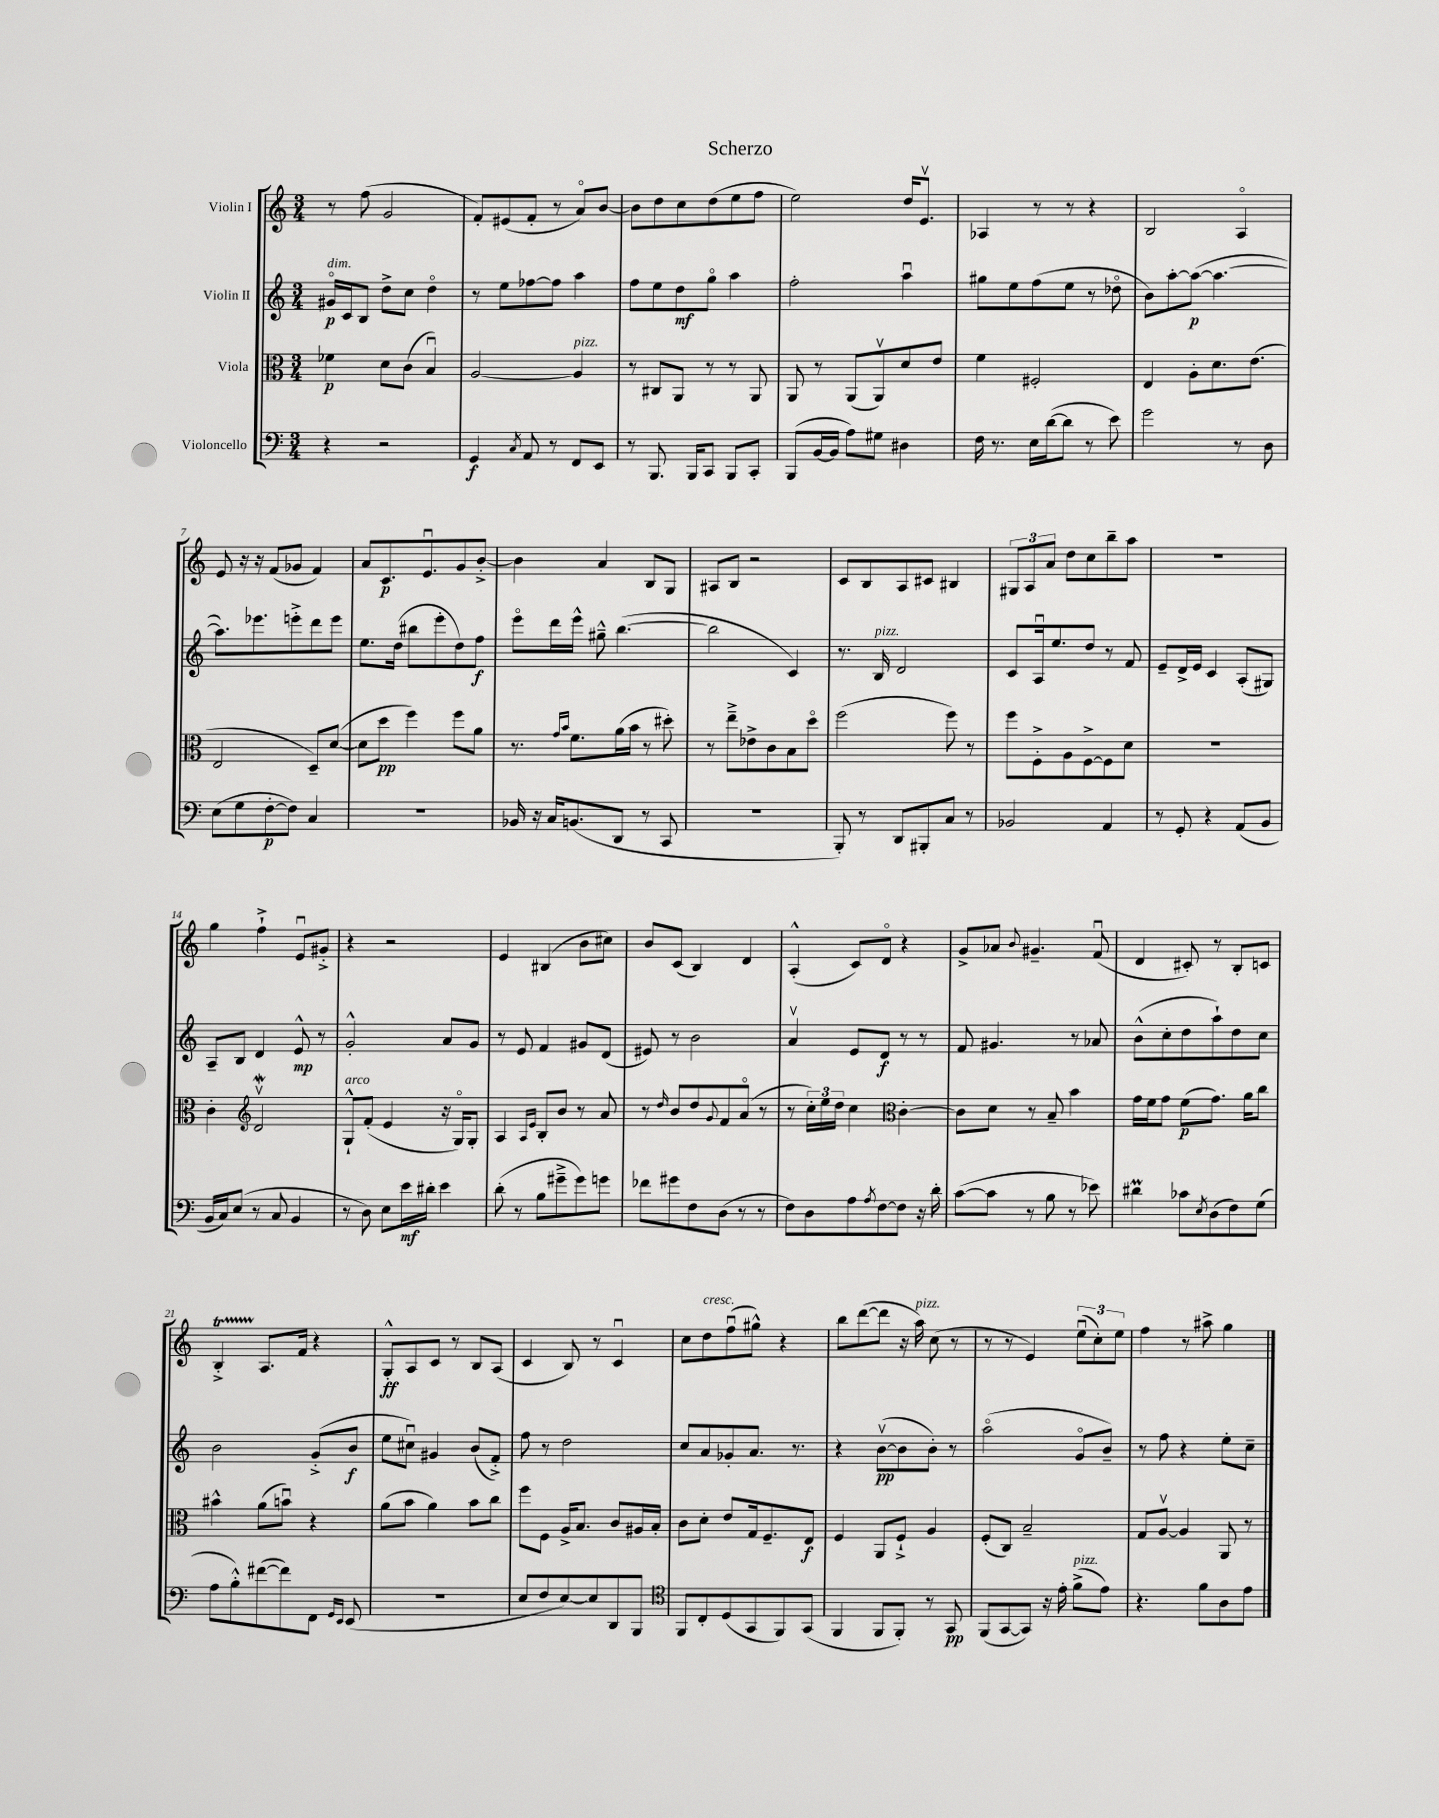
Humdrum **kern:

**kern	**dynam	**kern	**dynam	**kern	**dynam	**kern	**dynam
*part4	*part4	*part3	*part3	*part2	*part2	*part1	*part1
*staff4	*staff4	*staff3	*staff3	*staff2	*staff2	*staff1	*staff1
*I"Violoncello	*	*I"Viola	*	*I"Violin II	*	*I"Violin I	*
*clefF4	*	*clefC3	*	*clefG2	*	*clefG2	*
*k[]	*	*k[]	*	*k[]	*	*k[]	*
*M3/4	*	*M3/4	*	*M3/4	*	*M3/4	*
=1	=1	=1	=1	=1	=1	=1	=1
!	!	!	!	!LO:TX:a:i:t=dim.	!	!	!
4r	.	4f-X\	p	16g#X/LL	p	8r	.
.	.	.	.	16c/J	.	.	.
.	.	.	.	8B/J	.	(8ff\	.
2r	.	8d\L	.	8dd^\L	.	2g/	.
.	.	(8c\J	.	8cc\J	.	.	.
.	.	4Bu/)	.	4dd\	.	.	.
=2	=2	=2	=2	=2	=2	=2	=2
4GG/	f	[2A/	.	8r	.	8f'/L)	.
.	.	.	.	8ee\L	.	(8e#X/	.
8qC/	.	.	.	.	.	.	.
8AA/	.	.	.	[8ff-X\	.	8f'/J	.
8r	.	.	.	8ff-\J]	.	8r	.
!	!	!LO:TX:a:i:t=pizz.	!	!	!	!	!
8FF/L	.	4A/]	.	4aa\	.	8a/L)	.
8EE/J	.	.	.	.	.	[8b/J	.
=3	=3	=3	=3	=3	=3	=3	=3
8r	.	8r	.	8ff\L	.	8b\L]	.
8.BBB/	.	8C#X/L	.	8ee\	.	8dd\	.
.	.	8AA/J	.	8dd\	mf	8cc\	.
16BBB/KL	.	.	.	.	.	.	.
8CC/J	.	8r	.	8gg\J	.	(8dd\	.
8BBB/L	.	8r	.	4aa\	.	8ee\	.
8CC'/J	.	8AA/	.	.	.	8ff\J	.
=4	=4	=4	=4	=4	=4	=4	=4
(8BBB/L	.	8AA/	.	2ff'\	.	2ee\)	.
[16BB/L	.	8r	.	.	.	.	.
16BB/JJ]	.	.	.	.	.	.	.
8A\L)	.	(8AA/L	.	.	.	.	.
8G#X\J	.	8AAv/)	.	.	.	.	.
4D#X\	.	8d/	.	4aau\	.	16dd/KL	.
.	.	.	.	.	.	8.ev/J	.
.	.	8e/J	.	.	.	.	.
=5	=5	=5	=5	=5	=5	=5	=5
16F\	.	4f\	.	8gg#X\L	.	4A-X/	.
8.r	.	.	.	.	.	.	.
.	.	.	.	8ee\	.	.	.
16E\LL	.	2F#X'/	.	(8ff\	.	8r	.
([16d\J	.	.	.	.	.	.	.
8d\J]	.	.	.	8ee\J	.	8r	.
8r	.	.	.	8r	.	4r	.
8e\)	.	.	.	8dd-X\	.	.	.
=6	=6	=6	=6	=6	=6	=6	=6
2g\	.	4E/	.	8b\L)	.	2B/	.
.	.	.	.	[8aa'\	.	.	.
.	.	8A'\L	.	(8aa\J_	p	.	.
.	.	8.d\	.	4.aa\_	.	.	.
8r	.	.	.	.	.	4A/	.
.	.	(8.e\J	.	.	.	.	.
8D\	.	.	.	.	.	.	.
!!LO:LB:g=z
=7	=7	=7	=7	=7	=7	=7	=7
(8E\L	.	2E/	.	8.aa\L])	.	8e/	.
8G\	.	.	.	.	.	16r	.
.	.	.	.	8.eee-X\	.	16r	.
[8F'\	p	.	.	.	.	(8f/L	.
8F\J])	.	.	.	8eeen'^\	.	8g-X/J	.
4C/	.	8D~/L)	.	8ddd\	.	4f/)	.
.	.	([8d/J	.	8eee\J	.	.	.
=8	=8	=8	=8	=8	=8	=8	=8
2.r	.	8d\L]	.	8.ee\L	.	8a/L	.
.	.	8dd\J	pp	.	.	8.c/	p
.	.	.	.	(16dd\Jk	.	.	.
.	.	4ff\)	.	8bb#X\L	.	.	.
.	.	.	.	.	.	8.eu/	.
.	.	.	.	8eee'\	.	.	.
.	.	8ff\L	.	8dd\)	.	8g/	.
.	.	8a\J	.	8ff\J	f	[8b'^/J	.
=9	=9	=9	=9	=9	=9	=9	=9
16BB-X/	.	8.r	.	8eee\L	.	4b\]	.
16r	.	.	.	.	.	.	.
16C/KL	.	.	.	16ddd\L	.	.	.
.	.	16qqg/LL	.	.	.	.	.
.	.	16qqb/JJ	.	.	.	.	.
(8.BBn/	.	8.f\L	.	16eee^^\JJ	.	.	.
.	.	.	.	8gg#X~^^\	.	4a/	.
8DD/J	.	(16a\L	.	([4.bb\	.	.	.
.	.	16b\JJ	.	.	.	.	.
8r	.	8r	.	.	.	8B/L	.
8CC/	.	8dd#X'\)	.	.	.	8G/J	.
=10	=10	=10	=10	=10	=10	=10	=10
2.r	.	8r	.	2bb\]	.	8A#X/L	.
.	.	8ee~^\L	.	.	.	8B/J	.
.	.	8e-X^\	.	.	.	2r	.
.	.	8c\	.	.	.	.	.
.	.	8B\	.	4c/)	.	.	.
.	.	8dd\J	.	.	.	.	.
=11	=11	=11	=11	=11	=11	=11	=11
8BBB'/)	.	(2ff\	.	8.r	.	8c/L	.
8r	.	.	.	.	.	8B/	.
!	!	!	!	!LO:TX:a:i:t=pizz.	!	!	!
.	.	.	.	16B/	.	.	.
8DD/L	.	.	.	2d/	.	8A/	.
8BBB#X'/	.	.	.	.	.	8c#X/J	.
8C/J	.	8ff\)	.	.	.	4B#X/	.
8r	.	8r	.	.	.	.	.
=12	=12	=12	=12	=12	=12	=12	=12
2BB-X/	.	8ff\L	.	8c/L	.	12G#X/L	.
.	.	.	.	.	.	12A/	.
.	.	8F'^\	.	16Au/k	.	.	.
.	.	.	.	.	.	12a/J	.
.	.	.	.	8.ee/	.	.	.
.	.	8A\	.	.	.	8dd\L	.
.	.	[8F^\	.	8dd/J	.	8cc\	.
4AA/	.	8F\]	.	8r	.	8bb~\	.
.	.	8d\J	.	8f/	.	8aa\J	.
=13	=13	=13	=13	=13	=13	=13	=13
8r	.	2.r	.	8e~/L	.	2.r	.
8GG'/	.	.	.	16d^/L	.	.	.
.	.	.	.	16e/JJ	.	.	.
4r	.	.	.	4c/	.	.	.
(8AA/L	.	.	.	(8A'/L	.	.	.
8BB/J	.	.	.	8G#X/J)	.	.	.
!!LO:LB:g=z
=14	=14	=14	=14	=14	=14	=14	=14
16BB/LL	.	4c'\	.	8A~/L	.	4gg\	.
16C/J)	.	.	.	.	.	.	.
(8E/J	.	.	.	8B/J	.	.	.
*	*	*clefG2	*	*	*	*	*
8r	.	2dWv/	.	4d/	.	4ff`^\	.
8C/	.	.	.	.	.	.	.
4BB/	.	.	.	8e^^/	mp	8eu/L	.
.	.	.	.	8r	.	8g#X'^/J	.
=15	=15	=15	=15	=15	=15	=15	=15
!	!	!LO:TX:a:i:t=arco	!	!	!	!	!
8r	.	8G`^^/L	.	2g'^^/	.	4r	.
8D\)	.	(8f'/J	.	.	.	.	.
8E\L	.	4e/	.	.	.	2r	.
16e\L	mf	.	.	.	.	.	.
16d#X'\JJ	.	.	.	.	.	.	.
4e\	.	16r	.	8a/L	.	.	.
.	.	16G/KL)	.	.	.	.	.
.	.	8G'/J	.	8g/J	.	.	.
=16	=16	=16	=16	=16	=16	=16	=16
(8d'\	.	4A/	.	8r	.	4e/	.
8r	.	.	.	8e/	.	.	.
.	.	16qqA/LL	.	.	.	.	.
.	.	16qqe/JJ	.	.	.	.	.
8B\L	.	8B'/L	.	4f/	.	(4B#X/	.
8g#X~^\	.	8b/J	.	.	.	.	.
8g#\)	.	8r	.	8g#X/L	.	8b\L	.
8gn\J	.	8a/	.	(8d/J	.	8cc#X\J)	.
=17	=17	=17	=17	=17	=17	=17	=17
8f-X\L	.	8r	.	8e#X/)	.	8b/L	.
.	.	16qqdd/	.	.	.	.	.
8g#X\	.	8b/L	.	8r	.	(8c/J	.
8F\	.	8dd/	.	2b\	.	4B/)	.
.	.	8qqg/	.	.	.	.	.
(8D\J	.	8f/	.	.	.	.	.
8r	.	(8a/J	.	.	.	4d/	.
8r	.	8r	.	.	.	.	.
=18	=18	=18	=18	=18	=18	=18	=18
8F\L)	.	8r	.	4av/	.	(4A'^^/	.
8D\	.	24cc'\LL)	.	.	.	.	.
.	.	24ee\	.	.	.	.	.
.	.	24dd\JJ	.	.	.	.	.
8A\	.	4cc\	.	8e/L	.	8c/L)	.
8qA/	.	.	.	.	.	.	.
[8F\	.	.	.	8d/J	f	8d/J	.
*	*	*clefC3	*	*	*	*	*
8F\J]	.	[4c'\	.	8r	.	4r	.
16r	.	.	.	8r	.	.	.
16d'\	.	.	.	.	.	.	.
=19	=19	=19	=19	=19	=19	=19	=19
([8c\L	.	8c\L]	.	8f/	.	8g^/L	.
8c\J]	.	8d\J	.	4.g#X/	.	8a-X/J	.
.	.	.	.	.	.	8qqb/	.
8r	.	8r	.	.	.	4.g#X~/	.
8B\	.	8B~/	.	.	.	.	.
8r	.	4b\	.	8r	.	.	.
8e-X\)	.	.	.	8a-X/	.	(8fu/	.
=20	=20	=20	=20	=20	=20	=20	=20
4d#Xm\	.	16g\LL	.	(8b^^\L	.	4d/	.
.	.	16f\J	.	.	.	.	.
.	.	8g\J	.	8cc'\	.	.	.
8c-X\L	.	(8f\L	p	8dd\	.	8c#X'/)	.
8qE/	.	.	.	.	.	.	.
(8D\	.	8.g\J)	.	8aa`\)	.	8r	.
8F\)	.	.	.	8dd\	.	8B'/L	.
.	.	16a\KL	.	.	.	.	.
(8G\J	.	8cc\J	.	8cc\J	.	8cn/J	.
!!LO:LB:g=z
=21	=21	=21	=21	=21	=21	=21	=21
8A\L	.	4b#X^^\	.	2b\	.	4Bt'^/	.
8B'^^\)	.	.	.	.	.	.	.
([8f#X\	.	(8a\L	.	.	.	8.A/L	.
8f#\])	.	8bnu\J)	.	.	.	.	.
.	.	.	.	.	.	16f/Jk	.
8FF\J	.	4r	.	(8g'^/L	.	4r	.
16qqGG/LL	.	.	.	.	.	.	.
16qqEE/JJ	.	.	.	.	.	.	.
(8EE/	.	.	.	8b/J	f	.	.
=22	=22	=22	=22	=22	=22	=22	=22
2.r	.	(8a\L	.	8ee\L	.	8G'^^/L	ff
.	.	8b\J	.	8cc#Xu\J)	.	8A/	.
.	.	4a\)	.	4g#X/	.	8c/J	.
.	.	.	.	.	.	8r	.
.	.	8b\L	.	(8b/L	.	8B/L	.
.	.	8cc\J	.	8f'^/J)	.	(8A/J	.
=23	=23	=23	=23	=23	=23	=23	=23
8E/L	.	8ff\L	.	8ff\	.	4c/	.
8F/	.	8F\J	.	8r	.	.	.
[8E/)	.	16A^/KL	.	2dd\	.	8B/)	.
.	.	8.B/J	.	.	.	.	.
8E/]	.	.	.	.	.	8r	.
8DD/	.	8c/L	.	.	.	4cu/	.
8BBB/J	.	16A#X/L	.	.	.	.	.
.	.	16B'/JJ	.	.	.	.	.
=24	=24	=24	=24	=24	=24	=24	=24
*clefC4	*	*	*	*	*	*	*
8FF/L	.	8c\L	.	8cc/L	.	8cc\L	.
!	!	!	!	!	!	!LO:TX:a:i:t=cresc.	!
8C'/	.	8d'\J	.	8a/	.	8dd\	.
(8D/	.	8e/L	.	8g-X'/	.	(8ffu\	.
8GG/	.	16G/k	.	8.a/J	.	8gg#X^^\J)	.
.	.	8.F~/	.	.	.	.	.
8FF/)	.	.	.	.	.	4r	.
.	.	.	.	8.r	.	.	.
(8GG/J	.	8E/J	f	.	.	.	.
=25	=25	=25	=25	=25	=25	=25	=25
4FF/	.	4F/	.	4r	.	8bb\L	.
.	.	.	.	.	.	([8ddd\	.
8FF/L	.	8AA/L	.	([8bv\L	pp	8ddd\J]	.
8FF'/J)	.	8F`^/J	.	8b\]	.	16r	.
!	!	!	!	!	!	!LO:TX:a:i:t=pizz.	!
.	.	.	.	.	.	16aa\)	.
8r	.	4A/	.	8b'\J)	.	(8cc\	.
8GG/	pp	.	.	8r	.	8r	.
=26	=26	=26	=26	=26	=26	=26	=26
(8FF/L	.	(8F'/L	.	(2aa\	.	8r	.
[8GG/	.	8C/J)	.	.	.	8r	.
8GG/J])	.	2B~/	.	.	.	4e/)	.
16r	.	.	.	.	.	.	.
16e'\	.	.	.	.	.	.	.
!LO:TX:a:i:t=pizz.	!	!	!	!	!	!	!
(8f^\L	.	.	.	8g/L	.	(12eeu\L	.
.	.	.	.	.	.	12cc'\)	.
8e\J)	.	.	.	8b~/J)	.	.	.
.	.	.	.	.	.	12ee\J	.
=27	=27	=27	=27	=27	=27	=27	=27
4.r	.	8G/L	.	8r	.	4ff\	.
.	.	[8Av/J	.	8ff\	.	.	.
.	.	4A/]	.	4r	.	8r	.
8f\L	.	.	.	.	.	8aa#X^\	.
8A\	.	8AA/	.	8ee'\L	.	4gg\	.
8e\J	.	8r	.	8cc~\J	.	.	.
==	==	==	==	==	==	==	==
*-	*-	*-	*-	*-	*-	*-	*-
